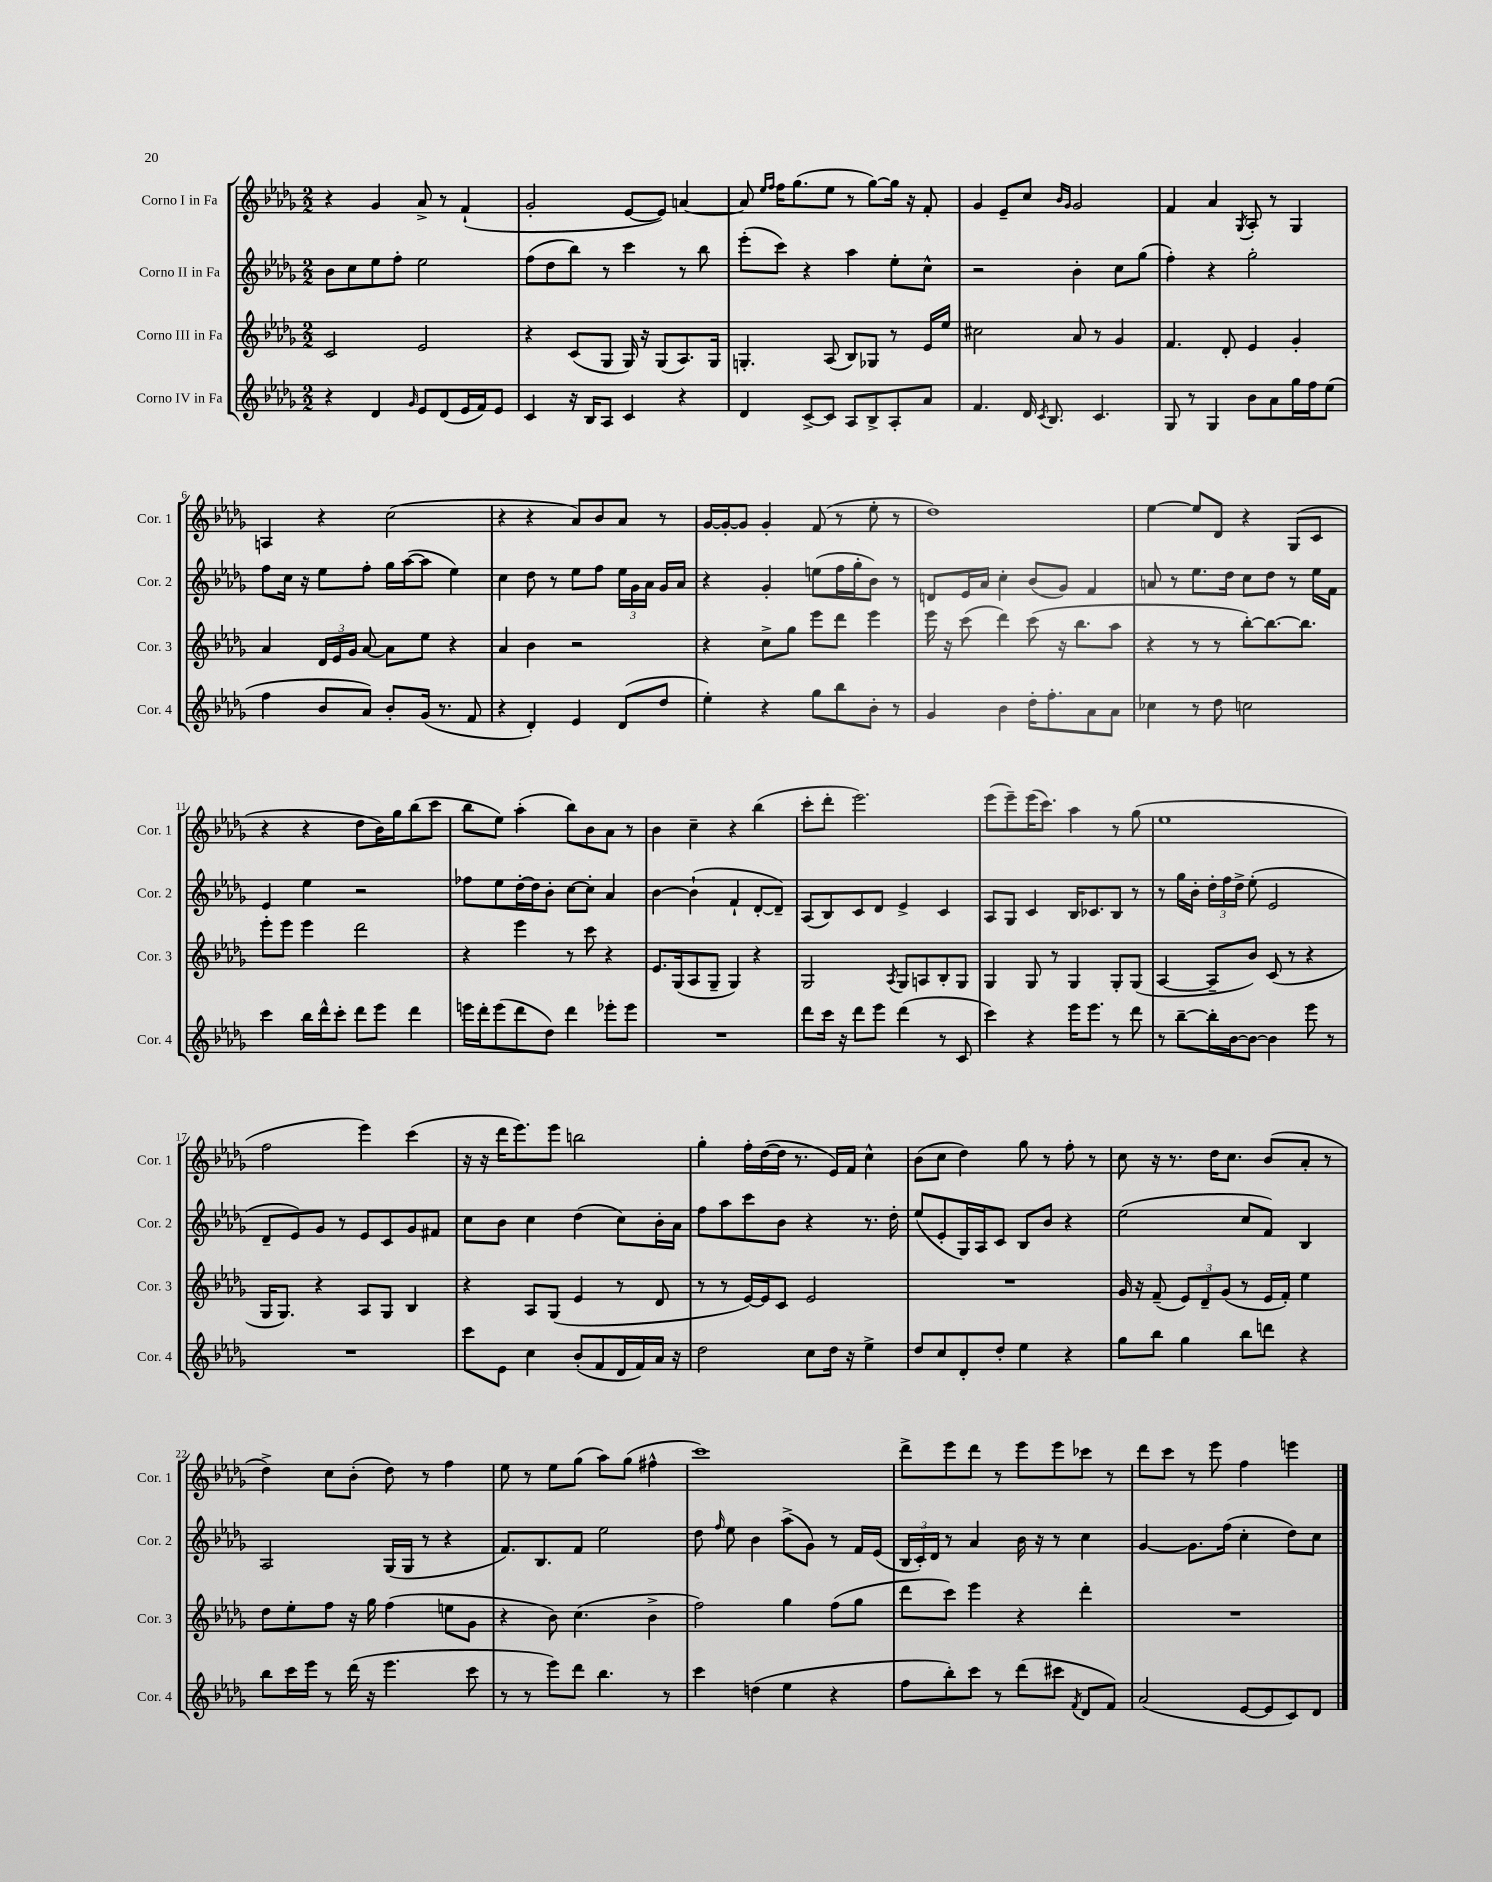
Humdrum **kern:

**kern	**kern	**kern	**kern
*staff4	*staff3	*staff2	*staff1
*clefG2	*clefG2	*clefG2	*clefG2
*k[b-e-a-d-g-]	*k[b-e-a-d-g-]	*k[b-e-a-d-g-]	*k[b-e-a-d-g-]
*M2/2	*M2/2	*M2/2	*M2/2
4r	2c	8b-	4r
.	.	8cc	.
4d-	.	8ee-	4g-
.	.	8ff'	.
16qqg-	.	.	.
8e-	2e-	2ee-	8a-^
(8d-	.	.	8r
16e-	.	.	(4f`
16f)	.	.	.
8e-	.	.	.
=	=	=	=
4c	4r	(8ff	2g-'
.	.	8dd-	.
16r	(8c	8bb-)	.
16B-	.	.	.
8A-	8G-	8r	.
4c	16G-)	4ccc	[8e-
.	16r	.	.
.	(8G-	.	8e-])
4r	8.A-)	8r	[4a
.	.	8bb-	.
.	16G-	.	.
=	=	=	=
4d-	4.G'	(8eee-'	8a]
.	.	.	16qqee-
.	.	.	16qqff
.	.	8ccc)	16ff
.	.	.	(8.gg-
[8c^	.	4r	.
8c]	(8A-	.	8ee-
8A-	8B-)	4aa-	8r
8B-^	8G-	.	[8gg-)
8A-'	8r	8ee-'	16gg-]
.	.	.	16r
8a-	16e-	8cc^^	8f'
.	16ee-	.	.
=	=	=	=
4.f	2cc#	2r	4g-
.	.	.	8e-~
16d-	.	.	8cc
8qc	.	.	.
8.B-	.	.	.
.	.	.	16qqb-
.	.	.	16qqg-
.	8a-	4b-'	2g-
4.c	8r	.	.
.	4g-	8cc	.
.	.	(8gg-	.
=	=	=	=
8G-	4.f	4ff')	4f
8r	.	.	.
4G-	.	4r	4a-
.	8d-'	.	.
.	.	.	8qG-
8b-	4e-	2gg-'	8A-'
8a-	.	.	8r
16gg-	4g-'	.	4G-
16ff	.	.	.
(8ee-	.	.	.
=	=	=	=
4ff	4a-	8ff	4A
.	.	16cc	.
.	.	16r	.
8b-	24d-	8ee-	4r
.	24e-	.	.
.	24g-	.	.
8a-)	[8a-	8ff'	.
8b-'	8a-]	16gg-	(2cc
.	.	([16aa-	.
(16g-	8ee-	8aa-]	.
8.r	.	.	.
.	4r	4ee-)	.
8f	.	.	.
=	=	=	=
4r	4a-	4cc	4r
4d-')	4b-	8dd-	4r
.	.	8r	.
4e-	2r	8ee-	8a-)
.	.	8ff	8b-
(8d-	.	24ee-	8a-
.	.	24g-	.
.	.	24a-	.
8dd-	.	16g-	8r
.	.	16a-	.
=	=	=	=
4ee-')	4r	4r	[16g-
.	.	.	16g-'_
.	.	.	8g-]
4r	8cc^	4g-'	4g-'
.	8gg-	.	.
8gg-	8eee-	(8ee	(8f
8bb-	8ddd-	16ff	8r
.	.	16gg-'	.
8b-'	4eee-	8b-)	8ee-'
8r	.	8r	8r
=	=	=	=
4g-	16eee-	8d	1dd-)
.	16r	.	.
.	(8ccc	16e-	.
.	.	16a-	.
4b-	4ddd-)	4cc'	.
16dd-'	(8ccc	(8b-	.
8.ff'	.	.	.
.	16r	8g-)	.
.	8.bb-	.	.
8a-	.	4f	.
8a-	8aa-	.	.
=	=	=	=
4cc-	4r	8a	[4ee-
.	.	8r	.
8r	8r	8.ee-	8ee-]
8dd-	8r	.	8d-
.	.	16dd-	.
2cc	[8bb-')	8cc	4r
.	8.bb-_	8dd-	.
.	.	8r	(8G-
.	8.bb-]	.	.
.	.	16ee-	8c
.	.	16f	.
=	=	=	=
4ccc	8eee-'	4e-	4r
.	8eee-	.	.
16bb-	4eee-	4ee-	4r
16ddd-^^	.	.	.
8ccc'	.	.	.
8ddd-	2ddd-	2r	8dd-
8eee-	.	.	16b-)
.	.	.	16gg-
4ddd-	.	.	(8bb-
.	.	.	8ccc
=	=	=	=
16eee	4r	8ff-	8bb-
16ddd-'	.	.	.
(8eee	.	8ee-	8ee-)
8ddd-	4eee-	[16dd-'	(4aa-'
.	.	16dd-]	.
8dd-)	.	8b-'	.
4ddd-	8r	[8cc	8bb-)
.	8ccc	8cc']	8b-
8eee-'	4r	4a-	8a-
8eee-	.	.	8r
=	=	=	=
1r	8.e-	[4b-	4b-
.	(16G-	.	.
.	8A-	(4b-`]	4cc~
.	8G-~	.	.
.	4G-)	4f`	4r
.	4r	[8d-'	(4bb-
.	.	8d-~])	.
=	=	=	=
8ddd-	2G-	(8A-	8ccc'
16ccc	.	8B-)	8ddd-'
16r	.	.	.
8ddd-	.	8c	2.eee-)
8eee-	.	8d-	.
.	8qA-	.	.
(4ddd-	8G-	4e-^	.
.	8A	.	.
8r	8B-'	4c	.
8c	8G-	.	.
=	=	=	=
4ccc)	4G-	8A-	(8eee-
.	.	8G-	8eee-~)
4r	8G-	4c	(16eee-
.	.	.	8.ccc)
.	8r	.	.
16eee-	4G-	16B-	4aa-
8.eee-	.	8.c-	.
8r	8G-'	8B-	8r
8ddd-	(8G-	8r	(8gg-
=	=	=	=
8r	[4A-	8r	1ee-
[8bb-~	.	16gg-	.
.	.	16b-'	.
16bb-']	8A-~]	24dd-'	.
.	.	24ff	.
[16b-	.	.	.
.	.	24dd-^	.
8b-_	8b-)	(8ee-'	.
4b-]	(8c	2e-	.
.	8r	.	.
8eee-	4r	.	.
8r	.	.	.
=	=	=	=
1r	16G-	8d-~	2ff
.	8.G-)	.	.
.	.	8e-)	.
.	4r	8g-	.
.	.	8r	.
.	8A-	8e-	4eee-)
.	8G-	8c	.
.	4B-	8g-	(4ccc
.	.	8f#	.
=	=	=	=
8ccc	4r	8cc	16r
.	.	.	16r
8e-	.	8b-	16ddd-
.	.	.	8.eee-)
4cc	8A-	4cc	.
.	(8G-	.	8eee-
(8b-'	4e-	(4dd-	2bb
8f	.	.	.
16d-	8r	8cc)	.
16f)	.	.	.
16a-	8d-	16b-'	.
16r	.	16a-	.
=	=	=	=
2dd-	8r	8ff	4gg-'
.	8r	8aa-	.
.	[16e-)	8ccc	16ff'
.	16e-]	.	([16dd-
.	8c	8b-	16dd-]
.	.	.	8.r
8cc	2e-	4r	.
16dd-	.	.	16e-)
16r	.	.	16f
4ee-^	.	8.r	4cc^^
.	.	16dd-'	.
=	=	=	=
8dd-	1r	(8ee-	(8b-
8cc	.	8e-'	8cc
8d-'	.	16G-)	4dd-)
.	.	16A-	.
8dd-'	.	8c	.
4ee-	.	8B-	8gg-
.	.	8b-	8r
4r	.	4r	8ff'
.	.	.	8r
=	=	=	=
8gg-	16g-	(2ee-	8cc
.	16r	.	.
8bb-	(8f~	.	16r
.	.	.	8.r
4gg-	12e-)	.	.
.	12d-~	.	.
.	.	.	16dd-
.	(12g-	.	.
.	.	.	8.cc
8bb-	8r	8cc	.
8ddd	16e-	8f)	(8b-
.	16f')	.	.
4r	4ee-	4B-	8a-'
.	.	.	8r
=	=	=	=
8bb-	8dd-	2A-	4dd-^)
16ccc	8ee-'	.	.
16eee-	.	.	.
8r	8ff	.	8cc
(16ddd-	16r	.	(8b-'
16r	16gg-	.	.
4.eee-	(4ff	(16G-	8dd-)
.	.	16G-	.
.	.	8r	8r
.	8ee	4r	4ff
8ccc	8g-	.	.
=	=	=	=
8r	4r	8.f)	8ee-
8r	.	.	8r
.	.	8.B-	.
8eee-)	8b-)	.	8ee-
8ddd-	(4.cc	8f	(8gg-
4.bb-	.	2ee-	8aa-)
.	.	.	(8gg-
.	4b-^	.	4ff#^^
8r	.	.	.
=	=	=	=
4ccc	2ff)	8dd-	1ccc)
.	.	16qqff	.
.	.	8ee-	.
(4dd	.	4b-	.
4ee-	4gg-	(8aa-^	.
.	.	8g-)	.
4r	(8ff	8r	.
.	8gg-	16f	.
.	.	(16e-	.
=	=	=	=
8ff	8ddd-	24B-	8ddd-^
.	.	24c')	.
.	.	24d-	.
8bb-')	8ccc)	8r	8eee-
8ccc	4eee-	4a-	8ddd-
8r	.	.	8r
(8ddd-	4r	16b-	8eee-
.	.	16r	.
8ccc#	.	8r	8eee-
8qf	.	.	.
8d-	4ddd-'	4cc	8ccc-
8f)	.	.	8r
=	=	=	=
(2a-	1r	[4g-	8ddd-
.	.	.	8ccc
.	.	8.g-]	8r
.	.	.	8eee-
.	.	(16ff	.
[8e-	.	4cc'	4ff
8e-]	.	.	.
8c)	.	8dd-)	4eee
8d-	.	8cc	.
==	==	==	==
*-	*-	*-	*-
